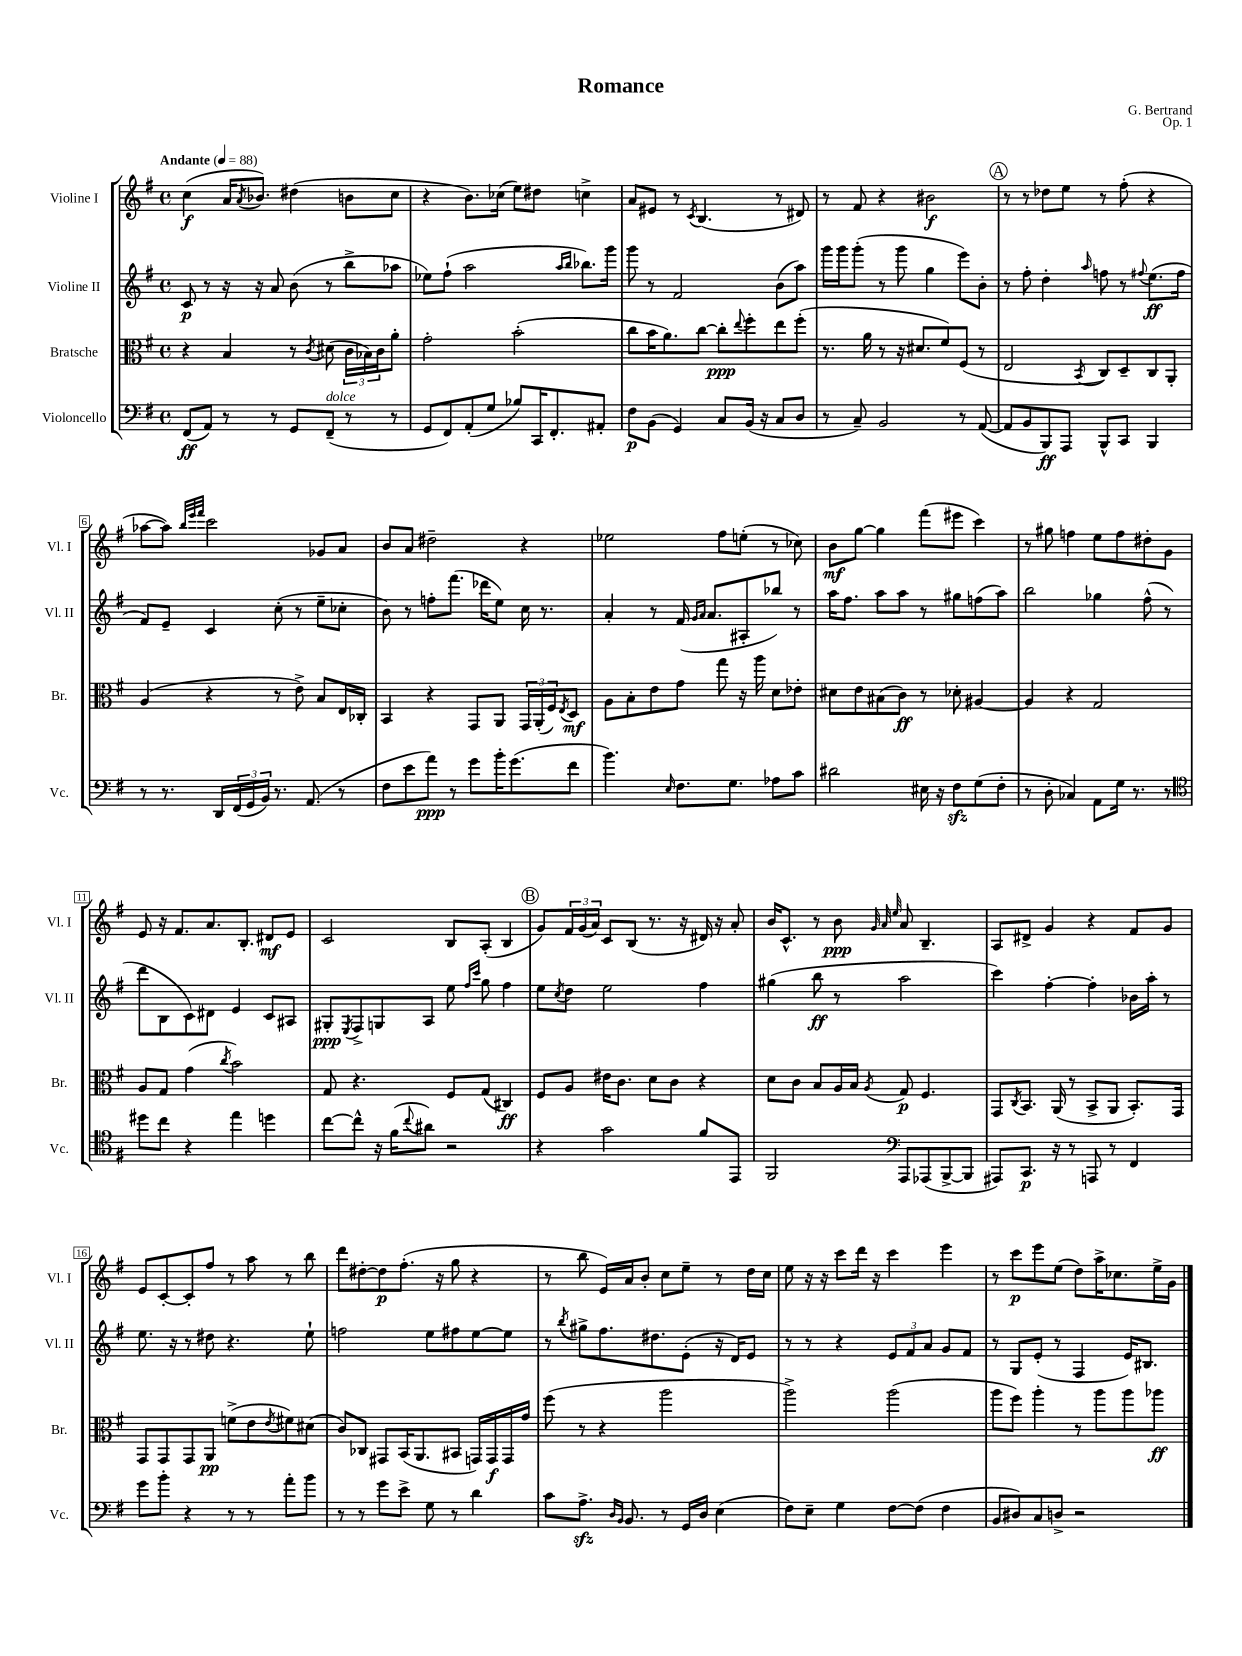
\header { title = "Romance" composer = "G. Bertrand" opus = "Op. 1" }
<<
\new StaffGroup <<
\new Staff = "s0" \with { instrumentName = "Violine I" shortInstrumentName = "Vl. I" } {
    \clef treble \key g \major \defaultTimeSignature \time 4/4 \tempo "Andante" 4 = 88
    c''4\f( a'16 \acciaccatura { a'8 } bes'8.) dis''4( b'8 c''8 |
    r4 b'8.) ces''16( e''8) dis''8 c''4-> |
    a'8 eis'8 r8 \acciaccatura { c'8 } b4.( r8 dis'8) |
    r8 fis'8 r4 bis'2\f |
    \mark \markup { \circle "A" } r8 r8 des''8 e''8 r8 fis''8-.( r4 |
    aes''8~ aes''8) \grace { b''32 e'''32 fis'''32 } c'''2 ges'8 a'8 |
    b'8 a'8 dis''2-- r4 |
    ees''2 fis''8 e''8-.( r8 ces''8) |
    b'8\mf g''8~ g''4 fis'''8( eis'''8 c'''4) |
    r8 gis''8 f''4 e''8 f''8 dis''8-. g'8 |
    e'8 r16 fis'8. a'8. b8.-. dis'8\mf e'8 |
    c'2 b8 a8-.( b4 |
    \mark \markup { \circle "B" } g'8) \tuplet 3/2 { fis'16 g'16( a'16) } c'8 b8( r8. r16 dis'16) r16 a'8-. |
    b'16 c'8.-^ r8 b'8\ppp \grace { g'32 a'32 e''32 } a'8 b4.-- |
    a8 dis'8-> g'4 r4 fis'8 g'8 |
    e'8 c'8~-. c'8-. fis''8 r8 a''8 r8 b''8 |
    d'''8 dis''8~-. dis''8\p fis''8.-.( r16 g''8 r4 |
    r8 b''8 e'16) a'16 b'8-. c''8 e''8-- r8 d''16 c''16 |
    e''8 r16 r16 c'''8 d'''16 r16 c'''4 e'''4 |
    r8 c'''8\p e'''8 e''8( d''8) a''16-> ces''8. e''16-> g'16 \bar "|." |
}
\new Staff = "s1" \with { instrumentName = "Violine II" shortInstrumentName = "Vl. II" } {
    \clef treble \key g \major \defaultTimeSignature \time 4/4
    c'8\p r8 r16 r16 a'8 b'8( r8 b''8-> aes''8 |
    ees''8) fis''8-!( a''2 \grace { a''16 b''16 } bes''8.) g'''16 |
    g'''8 r8 fis'2 b'8( a''8) |
    g'''16 g'''16 g'''8-.( r8 g'''8 g''4 e'''8) b'8-. |
    \mark \markup { \circle "A" } r8 fis''8-. d''4-. \grace { a''16 } f''8 r8 \appoggiatura { fis''8 } e''8.\ff( fis''16 |
    fis'8) e'8-- c'4 c''8-.( r8 e''8-- ces''8-. |
    b'8) r8 f''8-. fis'''8.( des'''16 e''8) c''16 r8. |
    a'4-. r8 fis'16( \grace { g'16 a'16 } a'8. ais8-. bes''8) r8 |
    a''16 fis''8. a''8 a''8 r8 gis''8 f''8( a''8) |
    b''2 ges''4 fis''8-^( r8 |
    d'''8 b8 c'8) dis'8 e'4 c'8 ais8 |
    gis8-.\ppp \acciaccatura { e8 } fis8-> g8 a8 e''8 \grace { fis''16 c'''16 } g''8 fis''4 |
    \mark \markup { \circle "B" } e''8 \acciaccatura { c''8 } d''8 e''2 fis''4 |
    gis''4( b''8\ff r8 a''2 |
    c'''4) fis''4~-. fis''4-. bes'16 a''16-. r8 |
    e''8. r16 r8 dis''8 r4. e''8-! |
    f''2 e''8 fis''8 e''8~ e''8 |
    r8 \acciaccatura { b''8 } gis''8-> fis''8. dis''8. e'8-.( r16 d'16) e'8 |
    r8 r8 r4 \tuplet 3/2 { e'8 fis'8 a'8 } g'8 fis'8 |
    r8 g8 e'8-.( r8 fis4 e'16) bis8. \bar "|." |
}
\new Staff = "s2" \with { instrumentName = "Bratsche" shortInstrumentName = "Br." } {
    \clef alto \key g \major \defaultTimeSignature \time 4/4
    r4 b4 r8 \acciaccatura { c'8 } dis'8( \tuplet 3/2 { c'16 bes16) c'16 } a'8-. |
    g'2-. b'2-.( |
    c''8 b'16 a'8.) c''8~ c''8-.\ppp \appoggiatura { e''8 } fis''8-. e''8 fis''8-.( |
    r8. a'16 r8 r16 dis'8. fis'8) fis8( r8 |
    \mark \markup { \circle "A" } e2 \acciaccatura { b,8 } c8) d8-- c8 a,8-. |
    a4( r4 r8 e'8->) b8 e16 ces16-. |
    b,4 r4 g,8 a,8 \tuplet 3/2 { g,16 a,16-.( fis16) } \acciaccatura { e8 } d8\mf |
    a8 b8-. e'8 g'8 g''8 r16 a''16 d'8 ees'8-. |
    dis'8 e'8 bis8( c'8\ff) r8 des'8-. ais4~ |
    ais4 r4 g2 |
    a8 g8 g'4( \acciaccatura { c''8 } b'2) |
    g8 r4. fis8 g8( cis4\ff) |
    \mark \markup { \circle "B" } fis8 a8 eis'16 c'8. d'8 c'8 r4 |
    d'8 c'8 b8 a16 b16 \acciaccatura { a8 } g8\p fis4. |
    g,8 \acciaccatura { c8 } b,8. a,16( r8 b,8-> a,8 b,8.-.) g,16 |
    g,8 g,8 g,8 a,8\pp f'8->( e'8 \acciaccatura { e'8 } fis'8) dis'8( |
    c'8) ces8 gis,8 b,16( a,8. bis,8 g,16) g,16\f g,16 g'16 |
    fis''8( r8 r4 a''2 |
    a''2->) a''2( |
    a''8 fis''8) a''4-. r8 a''8 a''8 aes''8\ff \bar "|." |
}
\new Staff = "s3" \with { instrumentName = "Violoncello" shortInstrumentName = "Vc." } {
    \clef bass \key g \major \defaultTimeSignature \time 4/4
    fis,8\ff( a,8) r8 r8 g,8 fis,8--^\markup { \italic "dolce" }( r8 r8 |
    g,8 fis,8) a,8-.( g8 bes8) c,16 fis,8.-. ais,8-. |
    fis8\p b,8( g,4) c8 b,16( r16 c8 d8 |
    r8 c8--) b,2 r8 a,8~( |
    \mark \markup { \circle "A" } a,8 b,8 b,,8\ff) a,,8 b,,8-^ c,8 b,,4 |
    r8 r8. d,16 \tuplet 3/2 { fis,16( g,16 b,16) } r8. a,8.( r8 |
    fis8 e'8 a'8\ppp) r8 g'8 b'16-. g'8.( fis'8 |
    b'4.) \grace { e16 } fis8. g8. aes8 c'8 |
    dis'2 eis16 r16 fis8\sfz g8( fis8-. |
    r8 d8-. ces4) a,8 g16 r8. r8 |
    \clef tenor dis''8 c''8 r4 e''4 d''4 |
    c''8~ c''8-^ r16 fis'16( \appoggiatura { c''8 } ais'8) r2 |
    \mark \markup { \circle "B" } r4 g'2 fis'8 e,8 |
    fis,2 \clef bass a,,8 aes,,8( b,,8~-> b,,8 |
    ais,,8) c,8.\p r16 r8 a,,8 r8 fis,4 |
    g'8 b'8-. r4 r8 r8 a'8-. b'8 |
    r8 r8 g'8 e'8-> g8 r8 d'4 |
    c'8 a8.->\sfz \grace { d16 b,16 } b,8. r8 g,16 d16 e4( |
    fis8) e8-- g4 fis8~ fis8( fis4 |
    b,8 dis8) c8 d8-> r2 \bar "|." |
}
>>
>>
\layout { \context { \Score \override BarNumber.stencil = #(make-stencil-boxer 0.1 0.3 ly:text-interface::print) } }
